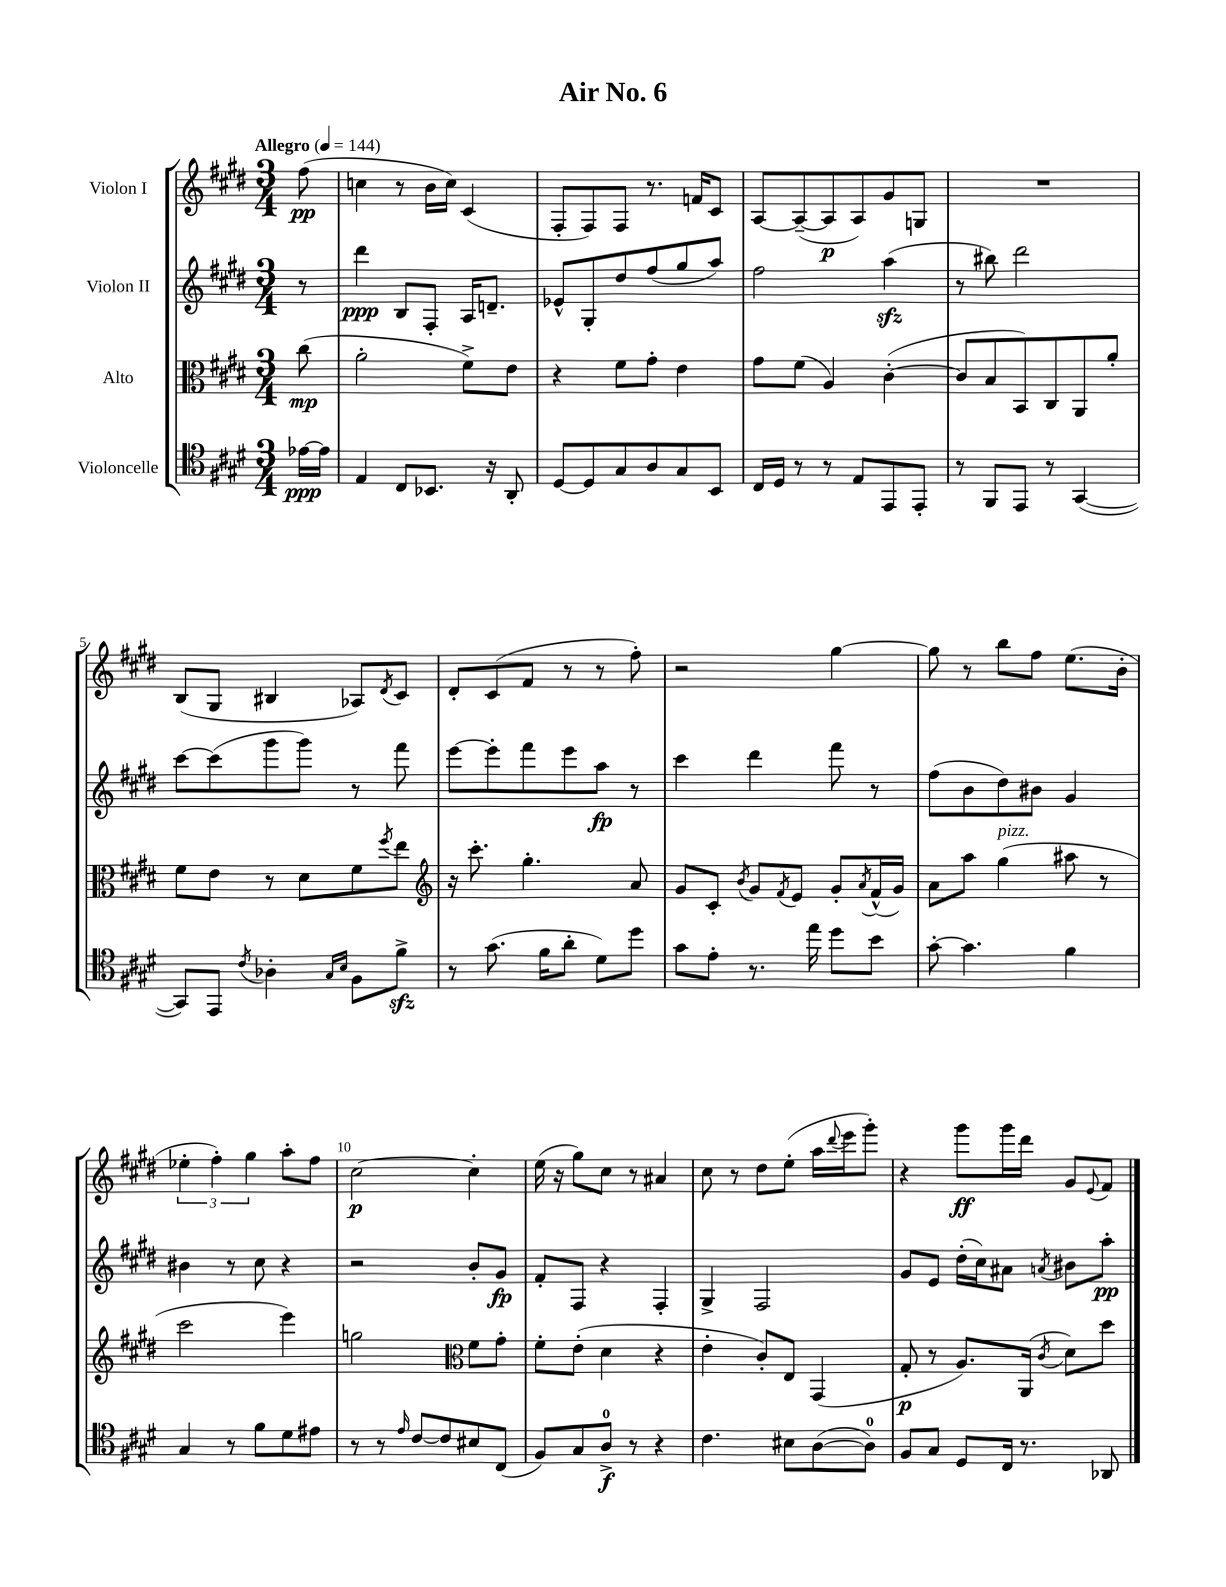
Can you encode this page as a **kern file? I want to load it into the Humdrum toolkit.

**kern	**dynam	**kern	**dynam	**kern	**dynam	**kern	**dynam
*part4	*part4	*part3	*part3	*part2	*part2	*part1	*part1
*staff4	*staff4	*staff3	*staff3	*staff2	*staff2	*staff1	*staff1
*I"Violoncelle	*	*I"Alto	*	*I"Violon II	*	*I"Violon I	*
*clefC4	*	*clefC3	*	*clefG2	*	*clefG2	*
*k[f#c#g#d#]	*	*k[f#c#g#d#]	*	*k[f#c#g#d#]	*	*k[f#c#g#d#]	*
*M3/4	*	*M3/4	*	*M3/4	*	*M3/4	*
*MM144	*	*MM144	*	*MM144	*	*MM144	*
=	=	=	=	=	=	=	=
!	!	!	!	!	!	!LO:TX:a:B:t=Allegro	!
[16e-X\LL	ppp	(8cc#\	mp	8r	.	(8ff#\	pp
16e-\JJ]	.	.	.	.	.	.	.
=1	=1	=1	=1	=1	=1	=1	=1
4E/	.	2a'\	.	4ddd#\	ppp	4ccn\	.
8C#/L	.	.	.	8B/L	.	8r	.
8.BB-X/J	.	.	.	8F#'/J	.	16b\LL	.
.	.	.	.	.	.	16cc\JJ)	.
.	.	8f#^\L)	.	16A/KL	.	(4c#/	.
16r	.	.	.	8.dn~/J	.	.	.
8AA'/	.	8e\J	.	.	.	.	.
=2	=2	=2	=2	=2	=2	=2	=2
[8D#/L	.	4r	.	8e-X^^/L	.	8F#'/L	.
8D#/]	.	.	.	8G#'/	.	8F#/)	.
8G#/	.	8f#\L	.	8dd#/	.	8F#/J	.
8A/	.	8g#'\J	.	(8ff#/	.	8.r	.
8G#/	.	4e\	.	8gg#/	.	.	.
.	.	.	.	.	.	16fn/KL	.
8BB/J	.	.	.	8aa/J)	.	8c#/J	.
=3	=3	=3	=3	=3	=3	=3	=3
16C#/LL	.	8g#\L	.	2ff#\	.	[8A/L	.
16D#/JJ	.	.	.	.	.	.	.
8r	.	(8f#\J	.	.	.	(8A~/_	.
8r	.	4A/)	.	.	.	8A/]	p
8E/L	.	.	.	.	.	8A/)	.
8EE/	.	([4c#'\	.	(4aazz\	.	8g#/	.
8EE'/J	.	.	.	.	.	8Gn/J	.
=4	=4	=4	=4	=4	=4	=4	=4
8r	.	8c#/L]	.	8r	.	2.r	.
8FF#/L	.	8B/	.	8bb#X\)	.	.	.
8EE/J	.	8BB/)	.	2ddd#\	.	.	.
8r	.	8C#/	.	.	.	.	.
([4GG#/	.	8AA/	.	.	.	.	.
.	.	8a'/J	.	.	.	.	.
!!LO:LB:g=z
=5	=5	=5	=5	=5	=5	=5	=5
8GG#/L])	.	8f#\L	.	[8ccc#\L	.	(8B/L	.
8EE/J	.	8e\J	.	(8ccc#\]	.	8G#/J	.
8qc#/	.	.	.	.	.	.	.
4A-X'\	.	8r	.	8ggg#\	.	4B#X/	.
.	.	8d#\L	.	8ggg#\J)	.	.	.
16qqG#/LL	.	.	.	.	.	.	.
16qqB/JJ	.	.	.	.	.	.	.
8F#\L	.	8f#\	.	8r	.	8A-X/L)	.
.	.	8qff#/	.	.	.	8qd#/	.
8f#zz^\J	.	8ee\J	.	8fff#\	.	8c#/J	.
=6	=6	=6	=6	=6	=6	=6	=6
*	*	*clefG2	*	*	*	*	*
8r	.	16r	.	[8eee\L	.	8d#'/L	.
.	.	8.ccc#'\	.	.	.	.	.
(8.g#\	.	.	.	8eee'\]	.	(8c#/	.
.	.	4.gg#'\	.	8fff#\	.	8f#/J	.
16f#\KL	.	.	.	.	.	.	.
8a'\J	.	.	.	8eee\	.	8r	.
8d#\L)	.	.	.	8aa\J	fp	8r	.
8dd#\J	.	8a/	.	8r	.	8ff#'\)	.
=7	=7	=7	=7	=7	=7	=7	=7
8g#\L	.	8g#/L	.	4ccc#\	.	2r	.
8e'\J	.	8c#'/J	.	.	.	.	.
.	.	8qb/	.	.	.	.	.
8.r	.	8g#/L	.	4ddd#\	.	.	.
.	.	8qf#/	.	.	.	.	.
.	.	8e/J	.	.	.	.	.
16ee\	.	.	.	.	.	.	.
8dd#\L	.	8g#'/L	.	8fff#\	.	[4gg#\	.
.	.	8qa/	.	.	.	.	.
8b\J	.	(16f#^^/L	.	8r	.	.	.
.	.	16g#/JJ)	.	.	.	.	.
=8	=8	=8	=8	=8	=8	=8	=8
[8g#'\	.	8a\L	.	(8ff#\L	.	8gg#\]	.
4.g#\]	.	8aa\J	.	8b\	.	8r	.
!	!	!LO:TX:a:i:t=pizz.	!	!	!	!	!
.	.	(4gg#\	.	8dd#\)	.	8bb\L	.
.	.	.	.	8b#X\J	.	8ff#\J	.
4f#\	.	8aa#X\	.	4g#/	.	(8.ee\L	.
.	.	8r	.	.	.	.	.
.	.	.	.	.	.	16b'\Jk	.
!!LO:LB:g=z
=9	=9	=9	=9	=9	=9	=9	=9
4G#/	.	2ccc#\	.	4b#X\	.	6ee-X'\	.
.	.	.	.	.	.	6ff#'\)	.
8r	.	.	.	8r	.	.	.
.	.	.	.	.	.	6gg#\	.
8f#\L	.	.	.	8cc#\	.	.	.
8d#\	.	4eee\)	.	4r	.	8aa'\L	.
8e#X\J	.	.	.	.	.	8ff#\J	.
=10	=10	=10	=10	=10	=10	=10	=10
8r	.	2ggn\	.	2r	.	[2cc#\	p
8r	.	.	.	.	.	.	.
16qqe/	.	.	.	.	.	.	.
[8c#/L	.	.	.	.	.	.	.
8c#/]	.	.	.	.	.	.	.
*	*	*clefC3	*	*	*	*	*
8B#X/	.	8f#\L	.	8b'/L	.	4cc#'\]	.
(8C#/J	.	8g#'\J	.	8g#/J	fp	.	.
=11	=11	=11	=11	=11	=11	=11	=11
8F#/L)	.	8f#'\L	.	8f#'/L	.	(16ee\	.
.	.	.	.	.	.	16r	.
8G#/	.	(8e'\J	.	8F#/J	.	8gg#\L)	.
8A^/J	f	4d#\	.	4r	.	8cc#\J	.
8r	.	.	.	.	.	8r	.
4r	.	4r	.	4F#'/	.	4a#X/	.
=12	=12	=12	=12	=12	=12	=12	=12
4.c#\	.	4e'\	.	4G#^/	.	8cc#\	.
.	.	.	.	.	.	8r	.
.	.	8c#'/L)	.	2F#/	.	8dd#\L	.
8B#X\L	.	8E/J	.	.	.	(8ee'\J	.
([8A\	.	(4GG#/	.	.	.	16aa\LL	.
.	.	.	.	.	.	8qqddd#/	.
.	.	.	.	.	.	16eee\J	.
8A\J])	.	.	.	.	.	8ggg#'\J)	.
=13	=13	=13	=13	=13	=13	=13	=13
8F#/L	.	8G#'/	p	8g#/L	.	4r	.
8G#/J	.	8r	.	8e/J	.	.	.
8D#/L	.	8.A/L)	.	(16dd#'\LL	.	8ggg#\L	ff
.	.	.	.	16cc#\J)	.	.	.
16C#/Jk	.	.	.	8a#X\J	.	16ggg#\L	.
8.r	.	(16AA/Jk	.	.	.	16ddd#\JJ	.
.	.	8qc#/	.	8qan/	.	.	.
.	.	8d#\L)	.	8b#X\L	.	8g#/L	.
.	.	.	.	.	.	8qqe/	.
8AA-X/	.	8dd#\J	.	8aa'\J	pp	8f#/J	.
==	==	==	==	==	==	==	==
*-	*-	*-	*-	*-	*-	*-	*-
